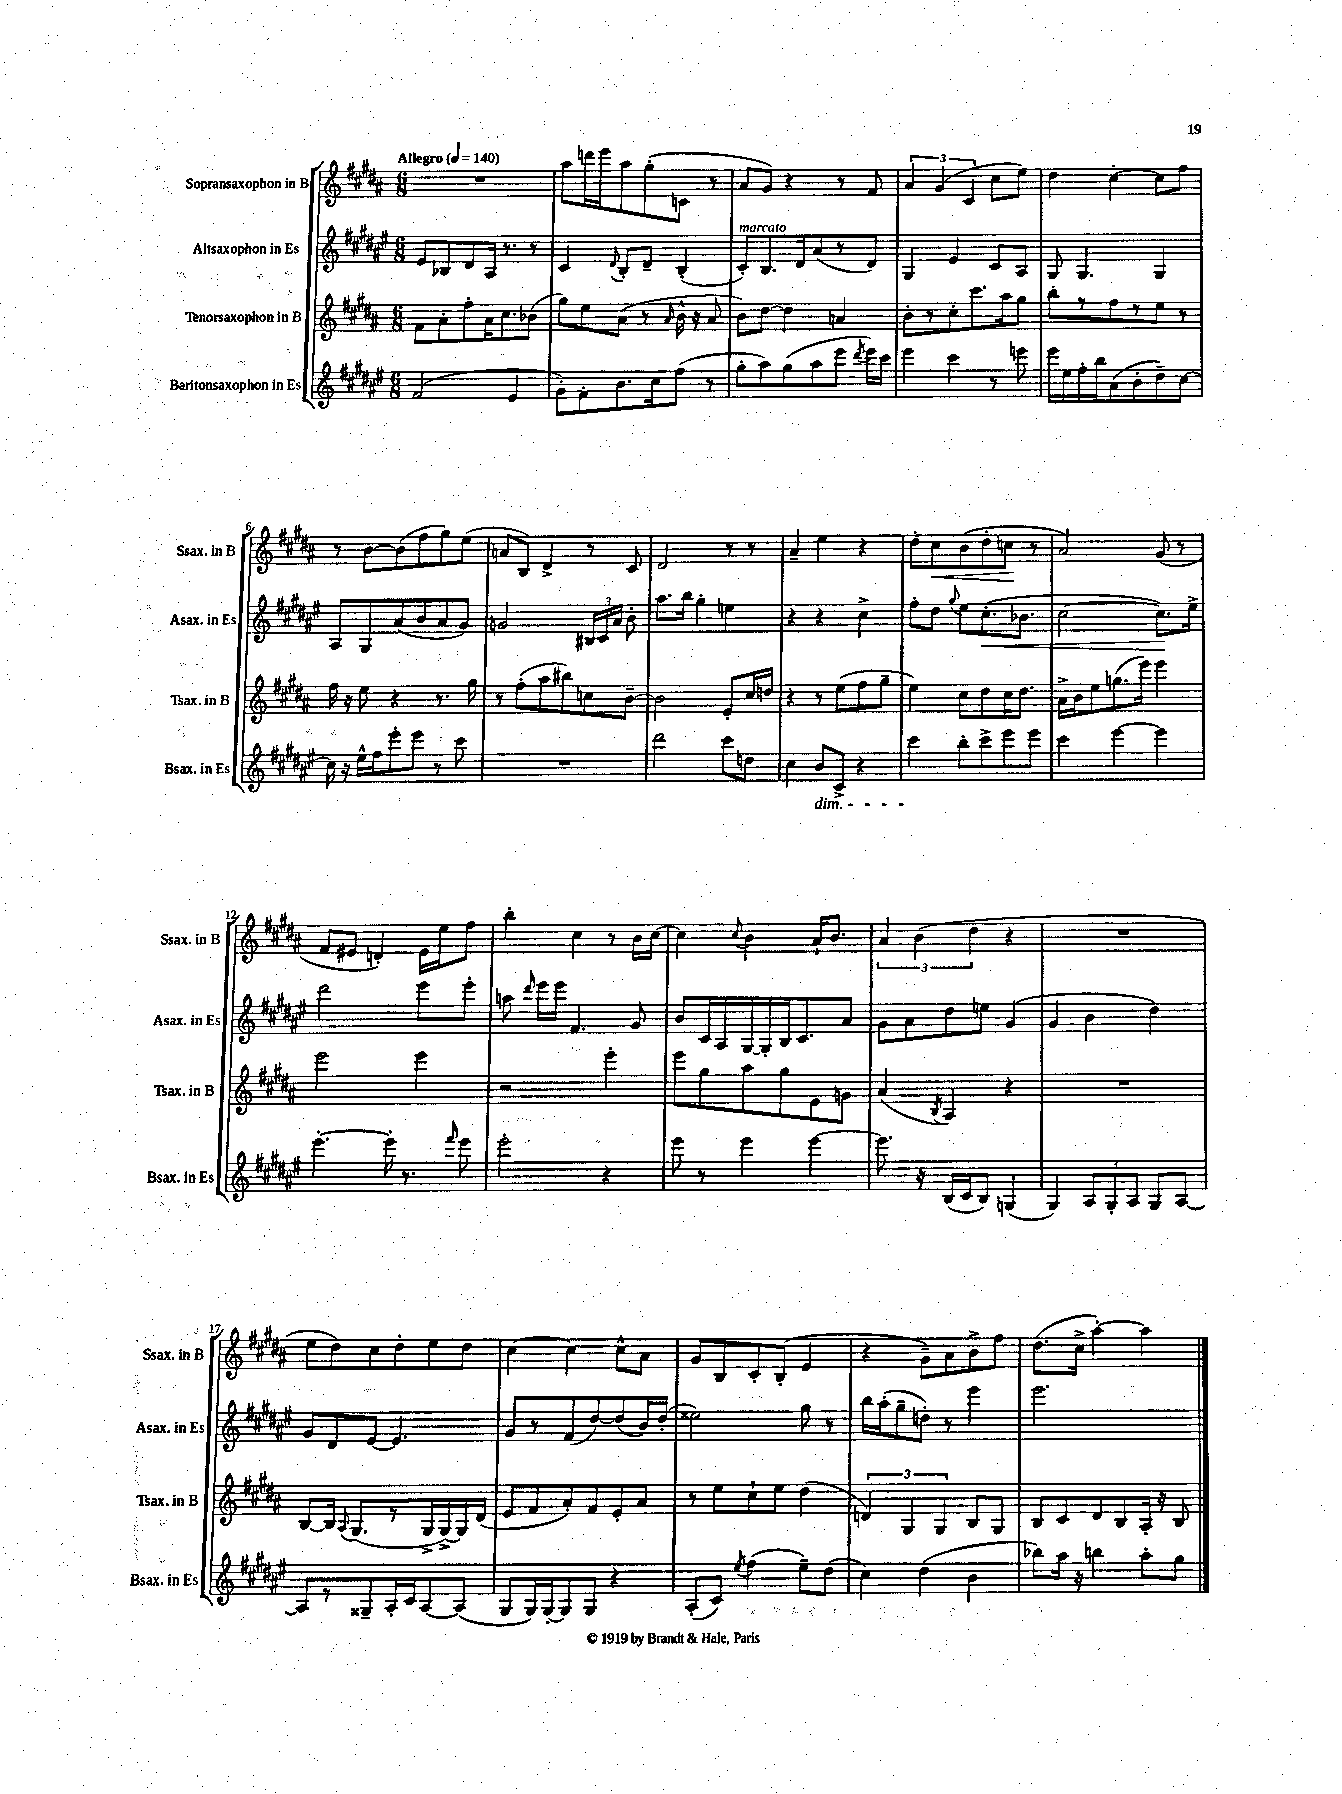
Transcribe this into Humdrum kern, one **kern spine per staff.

**kern	**kern	**kern	**dynam	**kern	**dynam
*part4	*part3	*part2	*part2	*part1	*part1
*staff4	*staff3	*staff2	*staff2	*staff1	*staff1
*I"Baritonsaxophon in Es	*I"Tenorsaxophon in B	*I"Altsaxophon in Es	*	*I"Sopransaxophon in B	*
*I'Bsax. in Es	*I'Tsax. in B	*I'Asax. in Es	*	*I'Ssax. in B	*
*clefG2	*clefG2	*clefG2	*	*clefG2	*
*k[f#c#g#d#a#e#]	*k[f#c#g#d#a#]	*k[f#c#g#d#a#e#]	*	*k[f#c#g#d#a#]	*
*M6/8	*M6/8	*M6/8	*	*M6/8	*
*MM140	*MM140	*MM140	*	*MM140	*
=1	=1	=1	=1	=1	=1
!	!	!	!	!LO:TX:a:B:t=Allegro	!
(2f#/	8f#\L	8e#/L	.	2.r	.
.	8a#'\	8B-X/	.	.	.
.	8ff#'\	8d#/	.	.	.
.	16a#\K	16A#/Jk	.	.	.
.	8.cc#\	8.r	.	.	.
4e#/	.	.	.	.	.
.	(8b-X\J	8r	.	.	.
=2	=2	=2	=2	=2	=2
8g#'\L)	8gg#\L)	4c#/	.	8aa#\L	.
8f#'\	8ee\	.	.	16dddn\L	.
.	.	.	.	16eee\J	.
.	.	8qqd#/	.	.	.
8.b\	(8a#\J	8B'/L	.	8aa#\	.
.	8r	8d#~/J	.	(8gg#'\	.
16cc#\k	.	.	.	.	.
.	16qqa#/	.	.	.	.
(8ff#\J	16b^^\	(4B'/	.	8cn\J	.
.	16r	.	.	.	.
8r	8a#/	.	.	8r	.
=3	=3	=3	=3	=3	=3
!	!	!LO:TX:a:i:t=marcato	!	!	!
8gg#'\L	8b\L)	8c#'/L)	.	8a#/L	.
8aa#\)	[8dd#\J	8.B/	.	8g#/J)	.
(8gg#\	4dd#\]	.	.	4r	.
.	.	16d#/k	.	.	.
8aa#\	.	(8a#/	.	.	.
8eee#\J	4an/	8r	.	8r	.
8qddd#/	.	.	.	.	.
16eee#\LL)	.	8d#/J)	.	8f#/	.
16ccc#\JJ	.	.	.	.	.
=4	=4	=4	=4	=4	=4
4eee#\	8b'\L	4G#/	.	6a#/	.
.	8r	.	.	.	.
.	.	.	.	(6g#/	.
4ccc#\	8cc#'\	4e#/	.	.	.
.	.	.	.	6c#/	.
.	8.ccc#\	.	.	.	.
8r	.	8c#/L	.	8cc#\L	.
.	16aa#\k	.	.	.	.
8eeen\	8gg#\J	8A#/J	.	8ee\J)	.
=5	=5	=5	=5	=5	=5
16eee#\LL	8bb'\L	8G#/	.	4dd#\	.
16ee#\	.	.	.	.	.
16ff#'\	8r	4.G#/	.	.	.
16bb\J	.	.	.	.	.
(8a#\	8ff#\	.	.	[4cc#'\	.
8b'\	8r	.	.	.	.
8dd#~\)	8ee\J	4G#/	.	8cc#\L]	.
[8cc#\J	8r	.	.	8ff#\J	.
!!LO:LB:g=z
=6	=6	=6	=6	=6	=6
16cc#\]	16ff#\	8A#/L	.	8r	.
16r	16r	.	.	.	.
16ee#^^\LL	8ee\	8G#/	.	[8b\L	.
16ff#\J	.	.	.	.	.
8eee#'\	4r	(8a#/	.	(8b\]	.
8eee#\J	.	8b/	.	8ff#\	.
8r	8.r	8a#/	.	8gg#\)	.
8ccc#\	.	8g#/J)	.	(8ee\J	.
.	16gg#\	.	.	.	.
=7	=7	=7	=7	=7	=7
2.r	8r	2gn/	.	8an/L	.
.	(8ff#'\L	.	.	8B/J)	.
.	8aa#\	.	.	4d#^/	.
.	8bb#X\)	.	.	.	.
.	8ccn\	24B#X/LL	.	8r	.
.	.	24c#/	.	.	.
.	.	24a#/JJ	.	.	.
.	[8b~\J	8b'\	.	8c#/	.
=8	=8	=8	=8	=8	=8
2ddd#\	2b\]	8.aa#\L	.	2d#/	.
.	.	16bb\Jk	.	.	.
.	.	4gg#'\	.	.	.
8ccc#\L	8e'/L	4een\	.	8r	.
8ddn\J	16cc#/L	.	.	8r	.
.	16ddn/JJ	.	.	.	.
=9	=9	=9	=9	=9	=9
4cc#\	4r	4r	.	4a#~/	.
!LO:TX:b:i:t=dim.	!	!	!	!	!
8b/L	8r	4r	.	4ee\	.
8c#^/J	(8ee\L	.	.	.	.
4r	8ff#\	4cc#^\	.	4r	.
.	8gg#~\J	.	.	.	.
=10	=10	=10	=10	=10	=10
4ccc#\	4ee\)	8ff#'\L	.	8dd#'\L	.
!	!	!	!	!	!LO:HP:b
.	.	8dd#\J	.	8cc#\	<
.	.	8qqgg#/	.	.	.
8bb'\L	8cc#\L	8ee#\L	.	(8b\	.
!	!	!	!LO:HP:b	!	!
8ccc#^\	8dd#\	(8.cc#'\	<	8dd#'\	.
8eee#\	16cc#\K	.	.	8ccn\J	.
.	8.dd#\J	8.b-X\J	.	.	.
8eee#\J	.	.	.	8r	[
=11	=11	=11	=11	=11	=11
4ccc#\	16a#^\LL	[2cc#\	.	2a#/)	.
.	16b\J	.	.	.	.
.	8ee\	.	.	.	.
[4eee#\	(8.ggn\	.	.	.	.
.	16eee\Jk)	.	.	.	.
4eee#\]	4eee\	8.cc#\L])	.	(8g#/	.
.	.	.	.	8r	.
.	.	16ee#^\Jk	[	.	.
!!LO:LB:g=z
=12	=12	=12	=12	=12	=12
[4.eee#'\	2eee\	2ddd#\	.	8f#/L	.
.	.	.	.	8e#X/J	.
.	.	.	.	4dn'/)	.
16eee#'\]	.	.	.	.	.
8.r	.	.	.	.	.
.	4eee\	8eee#\L	.	16e#\LL	.
.	.	.	.	16ee\J	.
16qqfff#/	.	.	.	.	.
8eee#\	.	8eee#'\J	.	8ff#\J	.
=13	=13	=13	=13	=13	=13
2eee#'\	2r	8aan\	.	4bb'\	.
.	.	16qqddd#/	.	.	.
.	.	16eee#\LL	.	.	.
.	.	16eee#\JJ	.	.	.
.	.	4.f#/	.	4cc#\	.
4r	4eee'\	.	.	8r	.
.	.	8g#/	.	16b\LL	.
.	.	.	.	[16cc#\JJ	.
=14	=14	=14	=14	=14	=14
8eee#\	8eee\L	8b/L	.	4cc#\]	.
8r	8gg#\	16c#/L	.	.	.
.	.	16A#/	.	.	.
.	.	.	.	8qqcc#/	.
4eee#\	8aa#\	[16G#/	.	4b\	.
.	.	16G#'/]	.	.	.
.	8gg#\	16B/J	.	.	.
.	.	8.c#/	.	.	.
[4eee#\	8e\	.	.	16a#`/KL	.
.	.	.	.	8.b/J	.
.	8gn\J	8a#/J	.	.	.
=15	=15	=15	=15	=15	=15
8.eee#\]	(4a#/	8g#\L	.	6a#/	.
.	.	8a#\	.	.	.
.	.	.	.	(6b\	.
16r	.	.	.	.	.
.	8qB/	.	.	.	.
(16B/LL	4A#/)	8dd#\	.	.	.
16c#/J	.	.	.	.	.
.	.	.	.	6dd#\	.
8B/J)	.	8een\J	.	.	.
(4Gn/	4r	(4g#/	.	4r	.
=16	=16	=16	=16	=16	=16
4G#/)	2.r	4g#/	.	2.r	.
12A#/L	.	4b\	.	.	.
12G#'/	.	.	.	.	.
12A#/J	.	.	.	.	.
8G#/L	.	4dd#\)	.	.	.
[8A#/J	.	.	.	.	.
!!LO:LB:g=z
=17	=17	=17	=17	=17	=17
8A#/L]	[8B/L	8g#/L	.	8ee\L	.
8r	16B/Jk]	8d#/	.	8dd#\)	.
.	8qqA#/	.	.	.	.
.	(8.G#/L	.	.	.	.
8G##X~/	.	[8e#/J	.	8cc#\	.
16A#'/L	8r	4.e#/]	.	8dd#'\	.
16c#/J	.	.	.	.	.
[8A#/	16G#^/L	.	.	8ee\	.
.	[16G#^/)	.	.	.	.
(8A#/J]	16G#/]	.	.	8dd#\J	.
.	(16d#/JJ	.	.	.	.
=18	=18	=18	=18	=18	=18
8G#/L	8e/L	8g#/L	.	[4cc#\	.
16G#/L)	8f#/	8r	.	.	.
[16G#'/J	.	.	.	.	.
8G#/]	8a#'/)	(8f#/	.	4cc#\]	.
8G#/J	8f#/	[8dd#/)	.	.	.
4r	8e'/	(8dd#/]	.	8cc#^^\L	.
.	8a#/J	16b/L)	.	8a#\J	.
.	.	(16dd#'/JJ	.	.	.
=19	=19	=19	=19	=19	=19
(8A#'/L	8r	2ee##X\)	.	8g#/L	.
8c#/J)	8ee\L	.	.	8B/	.
8qee#/	.	.	.	.	.
(4ff#\	8cc#`\	.	.	8c#'/	.
.	8ee\J	.	.	(8B'/J	.
8ee#~\L)	(4dd#\	8gg#\	.	4e/	.
(8dd#\J	.	8r	.	.	.
=20	=20	=20	=20	=20	=20
4cc#\)	6dn/)	16bb\LL	.	4r	.
.	.	(16aa#'\J	.	.	.
.	.	8gg#~\	.	.	.
.	6G#/	.	.	.	.
(4dd#\	.	8ddn'\J)	.	8g#~\L)	.
.	6G#/	.	.	.	.
.	.	8r	.	8a#\	.
4b\	8B/L	4eee#\	.	8b^\	.
.	8G#/J	.	.	8ff#\J	.
=21	=21	=21	=21	=21	=21
8bb-X\L)	8B/L	2.eee#\	.	(8.dd#\L	.
16aa#\Jk	8c#/	.	.	.	.
16r	.	.	.	16cc#^\Jk	.
4bbn\	8d#/	.	.	[4aa#'\)	.
.	8B/	.	.	.	.
8aa#'\L	16A#'/Jk	.	.	4aa#\]	.
.	16r	.	.	.	.
8gg#\J	8B/	.	.	.	.
==	==	==	==	==	==
*-	*-	*-	*-	*-	*-
